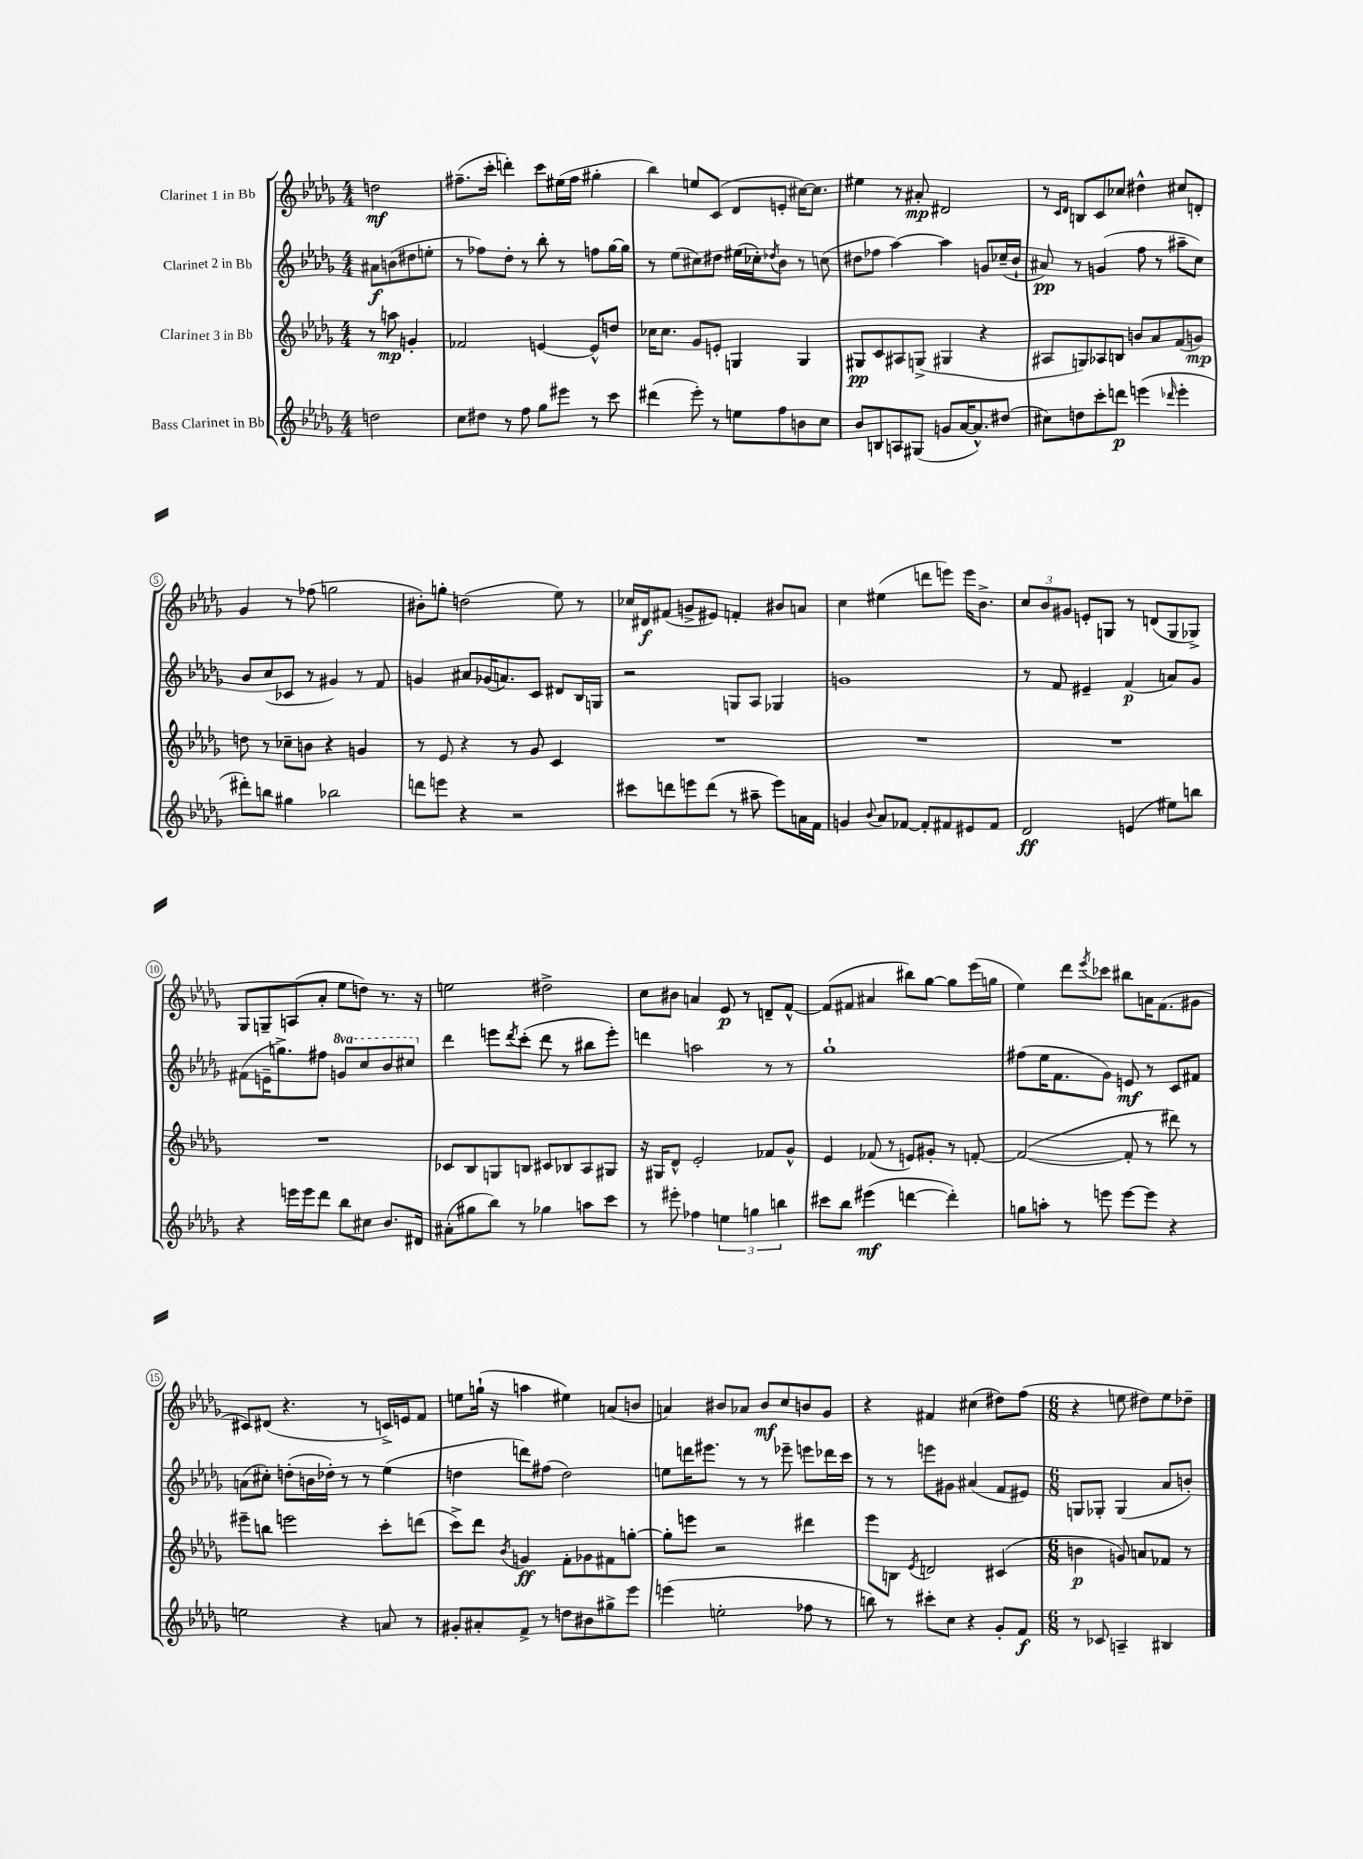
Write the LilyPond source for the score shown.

<<
\new StaffGroup <<
\new Staff = "s0" \with { instrumentName = "Clarinet 1 in Bb" } {
    \clef treble \key des \major \numericTimeSignature \time 4/4 \partial 2
    d''2\mf |
    fis''8.--( c'''16-. d'''4-.) c'''8 eis''16( fis''16 gis''4-. |
    bes''4) e''8 c'8( des'8 e'8-. cis''16~) cis''8. |
    eis''4 r8 ais'8-.\mp dis'2 |
    r8 \grace { c'16 des'16 } b8 c'8 ces''8 dis''4-^ cis''8 d'8-. |
    ges'4 r8 fes''8( g''2 |
    bis'8-.) g''8-. d''2( ees''8) r8 |
    ces''16 dis'16\f fis'8( g'8-> eis'8) f'4-. bis'8 a'8 |
    c''4 eis''4( d'''8 e'''8) e'''16 bes'8.-> |
    \tuplet 3/2 { c''8 bes'8 gis'8 } e'8-. g8 r8 d'8( g8 ges8->) |
    ges8 g8-- a8( aes'8-. ees''8 d''8) r8. r16 |
    e''2 dis''2-> |
    c''8 bis'8 a'4 ees'8\p r8 d'8-- f'8~-^ |
    f'8( fis'8 ais'4 bis''8) ges''8~ ges''8 ees'''16( g''16 |
    ees''4) des'''8 \acciaccatura { ees'''8 } ces'''8 bis''8 a'16 f'8.( gis'8 |
    cis'8) dis'8( r4. r8 c'16->) e'16 f'8 |
    e''8 g''16-!( r16 a''4 eis''4) a'8( b'8 |
    a'4) bis'8 aes'8 bis'8\mf c''8 b'8 ges'8 |
    r4 fis'4 cis''4( dis''8) f''8( |
    \numericTimeSignature \time 6/8 r4 e''8 dis''8) e''8 des''8-- \bar "|." |
}
\new Staff = "s1" \with { instrumentName = "Clarinet 2 in Bb" } {
    \clef treble \key des \major \numericTimeSignature \time 4/4 \set Staff.ottavationMarkups = #ottavation-simple-ordinals \partial 2
    ais'8\f b'8( dis''8 e''8-. |
    r8 fes''8) des''8-. r8 bes''8-. r8 f''8 ges''16~ ges''16 |
    r8 ees''8( cis''8) dis''8 eis''16( ces''16-.) \acciaccatura { des''8 } bes'8 r8 c''8( |
    dis''8 fes''8 aes''4~) aes''4 g'8 ces''16--( bes'16-! |
    ais'8\pp) r8 g'4( f''8 r8 ais''8-- c''8) |
    bes'8 c''8( ces'8 r8 gis'4) r8 f'8 |
    g'4 ais'8 ges'16( a'8.) c'8 dis'8 bes16 g16 |
    r2 g8 aes8 ges4 |
    g'1 |
    r8 f'8 eis'4-- f'4\p( a'8) ges'8 |
    fis'8( e'16-- g''8.->) fis''8 \ottava #1 g''!8 c'''8 bes''8 cis'''8 \ottava #0 |
    des'''4 e'''8 \acciaccatura { des'''8 } c'''8-.( des'''8 r8 bis''8 e'''8-.) |
    d'''4 a''2 r8 r8 |
    ges''1-! |
    fis''8( ees''16 f'8. ges'8) e'8\mf r8 c'8 fis'8 |
    a'8( cis''8-.) d''8-.( b'16 des''16-.) r8 r8 ees''4( |
    d''4 d'''8) fis''8( d''2) |
    e''8 d'''16 eis'''8. r8 r8 ees'''8-- e'''8 des'''16 c'''16 |
    r8 r8 e'''8 gis'8 ais'4( f'8 eis'8) |
    \numericTimeSignature \time 6/8 g8 ges8-. ges4( aes'8 b'8-.) \bar "|." |
}
\new Staff = "s2" \with { instrumentName = "Clarinet 3 in Bb" } {
    \clef treble \key des \major \numericTimeSignature \time 4/4 \partial 2
    r8 a''8\mp g'4-. |
    fes'2 e'4~ e'8-^ d''8 |
    ces''16 ces''8. ges'8 e'8-. g4 g4 |
    gis8\pp c'8 ais8 g8->( gis4 r4 |
    ais8 g8) aes8 b8 b'8 aes'8 f'8( g'8\mp) |
    d''8 r8 ces''8-- b'8 r4 g'4 |
    r8 ees'8 r4 r8 ges'8 c'4 |
    R1 |
    R1 |
    R1 |
    R1 |
    ces'8 bes8 g8 b8 cis'8 bes8 aes8 gis8 |
    r16 gis16 des'8-^ ees'2-. fes'8 ges'8-^ |
    ees'4 fes'8( r8 e'8) gis'8-. r8 f'8~-. |
    f'2~( f'8-. r8 dis'''8) r8 |
    eis'''8-- b''8 e'''2 c'''8-. d'''8( |
    c'''8->) des'''8 \acciaccatura { bes'8 } g'4\ff f'8-. ges'8 fis'8 g''8~-. |
    g''8-. e'''8 r2 dis'''4 |
    ees'''8 b8 \acciaccatura { ees'8 } d'2 cis'4( |
    \numericTimeSignature \time 6/8 b'4\p g'8) a'8 fes'8 r8 \bar "|." |
}
\new Staff = "s3" \with { instrumentName = "Bass Clarinet in Bb" } {
    \clef treble \key des \major \numericTimeSignature \time 4/4 \partial 2
    d''2 |
    c''8 dis''8 r8 f''8 ges''8 eis'''8 r8 c'''8 |
    dis'''4( ees'''8-.) r8 e''8 f''8 b'8 c''8 |
    bes'8 b8 a8 gis8( g'8 aes'16~ aes'8.-^) dis''8( |
    cis''8) d''8 c'''8-. d'''8\p e'''4( \grace { des'''16 } e'''4-. |
    dis'''8-.) b''8 gis''4 bes''2 |
    d'''8 e'''8 r4 r2 |
    cis'''8 d'''8 e'''8 d'''8( r8 ais''8-- e'''8) a'16 f'16 |
    g'4 \appoggiatura { bes'8 } aes'8 fes'8~ fes'8-. fis'8 eis'8 fis'8 |
    des'2\ff e'4( eis''8) b''8 |
    r4 e'''16 e'''16 des'''8 bes''8 cis''8 bes'8. dis'16 |
    ais'8-.( gis''8 bes''8) r8 ges''4 a''8 c'''8 |
    r8 eis'''8-. fes''4 \tuplet 3/2 { e''4 g''4 b''4 } |
    cis'''8 bes''8 eis'''4\mf( d'''4~ d'''4-.) |
    g''8 a''8-. r8 e'''8 e'''8~ e'''8 r4 |
    e''2 r4 a'8 r8 |
    gis'8-. ais'8-. f'8-> r8 d''8 bis'8 gis''8-> ees'''8 |
    e'''4( e''2-. fes''8 r8 |
    b''8) r8 cis'''8-. c''8 r4 ges'8-. f'8\f |
    \numericTimeSignature \time 6/8 r8 ces'8 a4-- bis4 \bar "|." |
}
>>
>>
\layout { \context { \Score \override BarNumber.stencil = #(make-stencil-circler 0.1 0.3 ly:text-interface::print) } }
